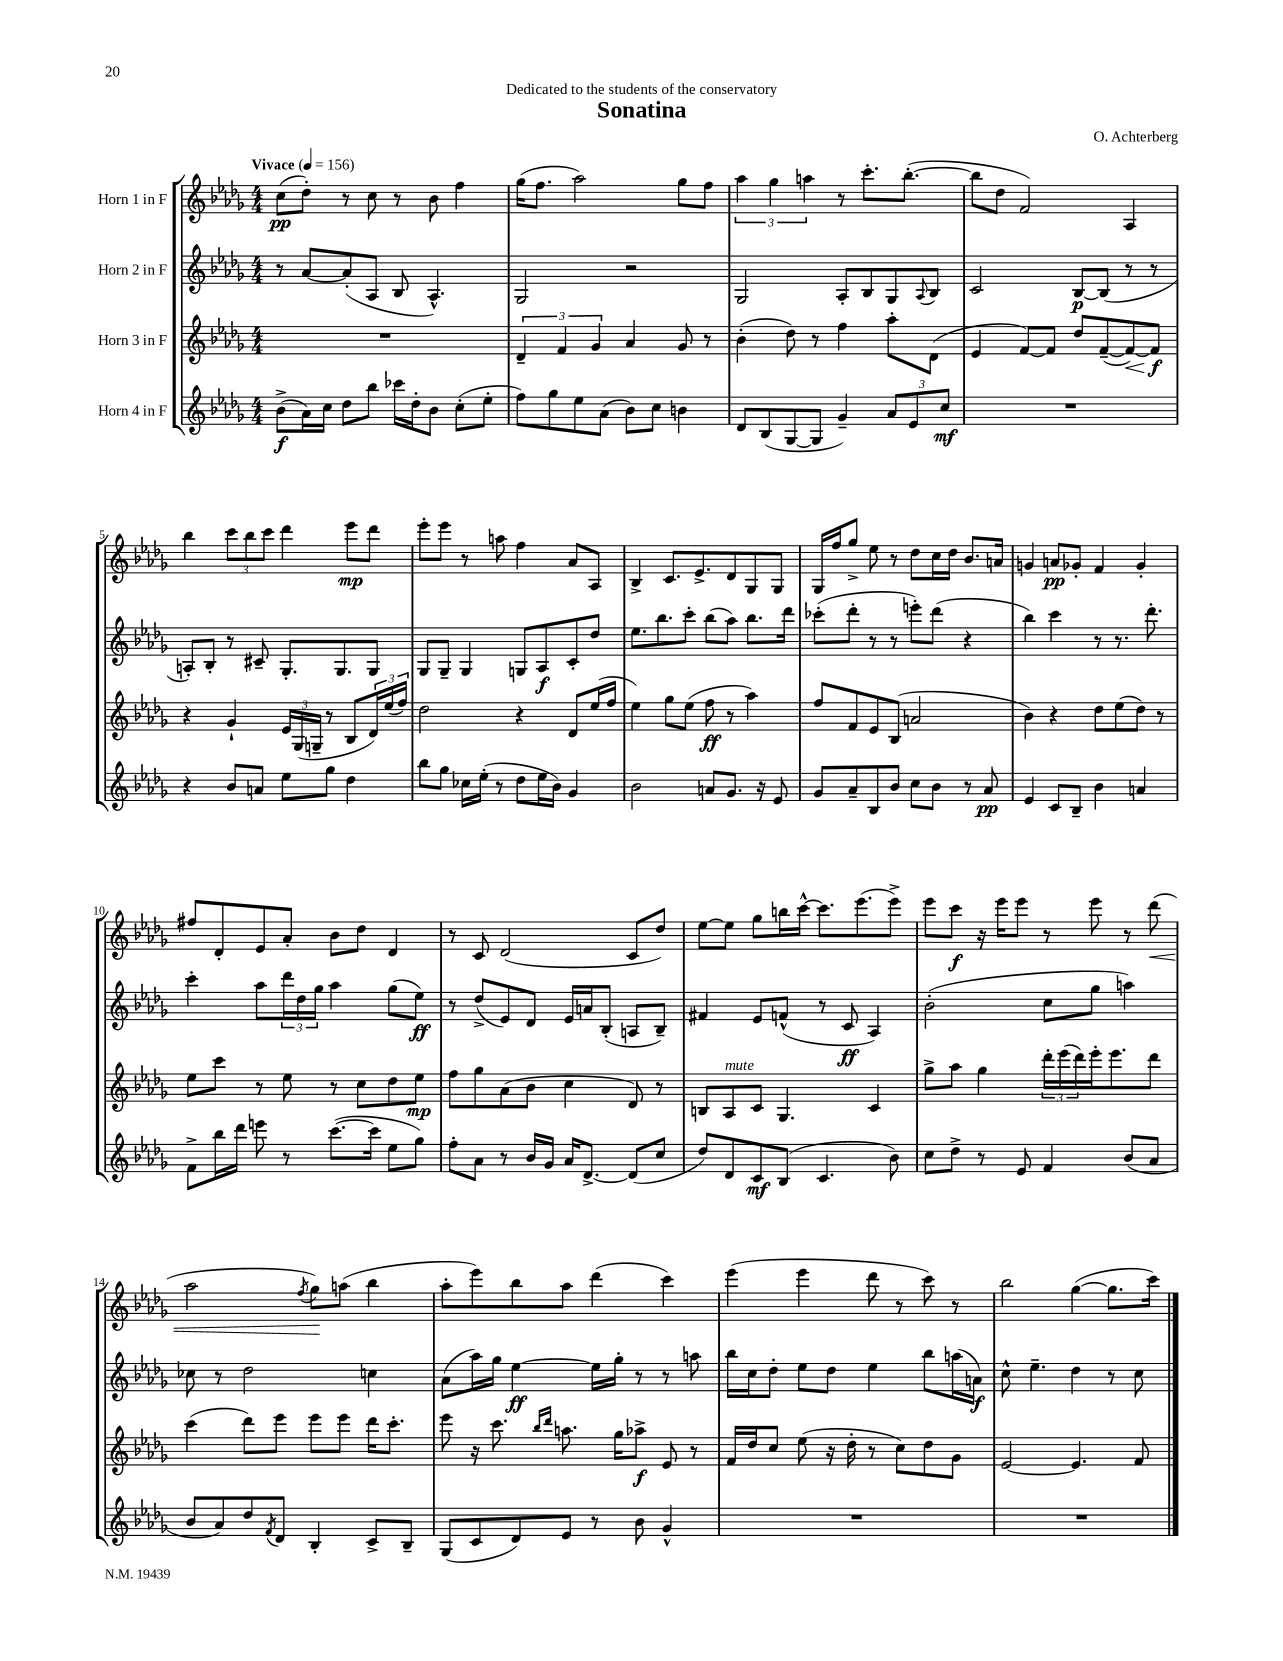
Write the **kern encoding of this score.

**kern	**kern	**kern	**kern
*staff4	*staff3	*staff2	*staff1
*clefG2	*clefG2	*clefG2	*clefG2
*k[b-e-a-d-g-]	*k[b-e-a-d-g-]	*k[b-e-a-d-g-]	*k[b-e-a-d-g-]
*M4/4	*M4/4	*M4/4	*M4/4
*MM156	*MM156	*MM156	*MM156
(8b-^\L	1r	8r	(8cc\L
16a-\L)	.	[8a-/L	8dd-'\J)
16cc\JJ	.	.	.
8dd-\L	.	(8a-'/]	8r
8bb-\J	.	8A-/J	8cc\
16ccc-\LL	.	8B-/	8r
16dd-'\J	.	.	.
8b-\J	.	4.A-^^/)	8b-\
(8cc'\L	.	.	4ff\
8ee-'\J	.	.	.
=	=	=	=
8ff\L)	6d-~/	2G-/	(16gg-\LK
.	.	.	8.ff\J
8gg-\	.	.	.
.	6f/	.	.
8ee-\	.	.	2aa-\)
.	6g-/	.	.
(8a-\J	.	.	.
8b-\L)	4a-/	2r	.
8cc\J	.	.	.
4b\	8g-/	.	8gg-\L
.	8r	.	8ff\J
=	=	=	=
8d-/L	(4b-'\	2G-/	6aa-\
(8B-/	.	.	.
.	.	.	6gg-\
[8G-/	8dd-\)	.	.
.	.	.	6aa\
8G-/]J	8r	.	.
4g-~/)	4ff\	8A-'/L	8r
.	.	8B-/	8.ccc'\L
12a-/L	8aa-'\L	8G-/	.
.	.	.	([8.bb-'\J
12e-/	.	.	.
.	.	8qqA-/	.
.	(8d-\J	8B-/J	.
12cc/J	.	.	.
=	=	=	=
1r	4e-/	2c/	8bb-\]L
.	.	.	8dd-\J
.	[8f/L)	.	2f/)
.	8f/]J	.	.
.	8dd-/L	[8B-/L	.
.	([8f~/	(8B-/]J	.
.	8f/_)	8r	4A-/
.	8f/]J	8r	.
=	=	=	=
4r	4r	8A'/L)	4bb-\
.	.	8B-'/J	.
8b-/L	4g-`/	8r	12ccc\L
.	.	.	12bb-\
8a/J	.	8c#~/	.
.	.	.	12ccc\J
8ee-\L	24e-/LL	8.G-'/L	4ddd-\
.	(24G-/	.	.
.	24G~/JJ	.	.
8gg-\J	8r	.	.
.	.	8.G-/	.
4dd-\	8B-/L	.	8eee-\L
.	24d-/L)	8G-/J	8ddd-\J
.	(24ee-/	.	.
.	24ff/JJ)	.	.
=	=	=	=
8bb-\L	2dd-\	8G-/L	8eee-'\L
8gg-\J	.	8G-~/J	8eee-\J
16cc-\LL	.	4G-/	8r
(16ee-'\JJ	.	.	.
8r	.	.	8aa\
8dd-\L	4r	8G/L	4ff\
16ee-\L	.	8A-/	.
16b-\JJ)	.	.	.
4g-/	8d-/L	8c'/	8a-/L
.	(16ee-/L	8dd-/J	8A-/J
.	16ff/JJ	.	.
=	=	=	=
2b-\	4ee-\)	8.ee-\L	4B-^/
.	.	8.bb-\	.
.	8gg-\L	.	8.c/L
.	(8ee-\J	8ccc'\J	.
.	.	.	8.e-^/
8a/L	8ff\	(8bb-\L	.
8.g-/J	8r	8aa-\J)	8d-/
.	4aa-\)	8.bb-\L	8G-/
16r	.	.	.
8e-/	.	.	8G-/J
.	.	16ddd-\Jk	.
=	=	=	=
8g-/L	8ff/L	(8ccc-'\L	16G-/LL
.	.	.	16ff/J
8a-~/	8f/	8ddd-'\J	8gg-^/J
8B-/	8e-/	8r	8ee-\
8b-/J	(8B-/J	8r	8r
8cc\L	2a/	8eee'\L)	8dd-\L
8b-\J	.	(8ddd-\J	16cc\L
.	.	.	16dd-\JJ
8r	.	4r	8.b-/L
8a-/	.	.	.
.	.	.	16a/Jk
=	=	=	=
4e-/	4b-\)	4bb-\)	4g/
8c/L	4r	4ccc\	8a/L
8B-~/J	.	.	8g-'/J
4b-\	8dd-\L	8r	4f/
.	(8ee-\	8.r	.
4a/	8dd-\J)	.	4g-'/
.	.	8.ddd-'\	.
.	8r	.	.
=	=	=	=
8f^\L	8ee-\L	4ccc'\	8ff#/L
16bb-\L	8ccc\J	.	8d-'/
16ddd-\JJ	.	.	.
8eee\	8r	8aa-\L	8e-/
8r	8ee-\	24ddd-\L	8a-'/J
.	.	24dd-\	.
.	.	24gg-\JJ	.
([8.ccc\L	8r	4aa-\	8b-\L
.	8cc\L	.	8dd-\J
16ccc\]Jk	.	.	.
8ee-\L	8dd-\	(8gg-\L	4d-/
8gg-\J)	8ee-\J	8ee-\J)	.
=	=	=	=
8ff'\L	8ff\L	8r	8r
8a-\J	8gg-\	(8dd-^/L	8c/
8r	(8a-\	8e-/)	(2d-/
16b-/LL	8b-\J	8d-/J	.
16g-/JJ	.	.	.
16a-/LK	4cc\	16e-/LL	.
[8.d-^/J	.	16a/J	.
.	.	(8B-'/J	.
(8d-/]L	8d-/)	8A/L	8c/L
8cc/J	8r	8B-~/J)	8dd-/J)
=	=	=	=
8dd-/L)	8B/L	4f#/	[8ee-\L
8d-/	8A-/	.	8ee-\]J
8c/	8c/J	8e-/L	8gg-\L
(8B-/J	4.G-/	(8f^^/J	16bb\L
.	.	.	[16ccc^^\JJ
4.c/	.	8r	8.ccc\]L
.	.	8c/	.
.	.	.	(8.eee-\
.	4c/	4A-/)	.
8b-\)	.	.	8eee-^\J)
=	=	=	=
8cc\L	8gg-^\L	(2b-'\	8eee-\L
8dd-^\J	8aa-\J	.	8ccc\J
8r	4gg-\	.	16r
.	.	.	16eee-\LK
8e-/	.	.	8eee-\J
4f/	24ddd-'\LL	8cc\L	8r
.	(24eee-\	.	.
.	24ddd-\)	.	.
.	16eee-'\J	8gg-\J	8eee-\
.	8.eee-\	.	.
(8b-/L	.	4aa\)	8r
8a-/J	8ddd-\J	.	(8ddd-\
=	=	=	=
8b-/L	(4ccc\	8cc-\	2aa-\
8a-/)	.	8r	.
8dd-/	8ddd-\L)	2dd-\	.
8qf/	.	.	.
8d-/J	8eee-\J	.	.
.	.	.	8qff/
4B-'/	8eee-\L	.	8gg-\L)
.	8eee-\J	.	(8aa\J
8c^/L	16ddd-\LK	4cc\	4bb-\
.	8.ccc'\J	.	.
8B-~/J	.	.	.
=	=	=	=
(8G-/L	8eee-\	(8a-\L	8aa-'\L
8c/	16r	16aa-\L)	8eee-\)
.	8.ccc\	16gg-\JJ	.
8d-/)	.	[4ee-\	8bb-\
.	16qqbb-/LL	.	.
.	16qqddd-/JJ	.	.
8e-/J	8.aa\	.	8aa-\J
8r	.	16ee-\]LL	(4ddd-\
.	16gg-\LK	16gg-'\JJ	.
8b-\	8aa-^\J	8r	.
4g-^^/	8e-/	8r	4ccc\)
.	8r	8aa\	.
=	=	=	=
1r	16f/LL	16bb-\LL	(4eee-\
.	16dd-/J	16cc\J	.
.	8cc/J	8dd-'\J	.
.	(8ee-\	8ee-\L	4eee-\
.	16r	8dd-\J	.
.	16dd-'\	.	.
.	8r	4ee-\	8ddd-\
.	8cc\L)	.	8r
.	8dd-\	8bb-\L	8ccc\)
.	8g-\J	(16aa\L	8r
.	.	16a\JJ)	.
=	=	=	=
1r	[2e-/	8cc^^\	2bb-\
.	.	4.ee-~\	.
.	4.e-/]	4dd-\	([4gg-\
.	.	8r	8.gg-\]L
.	8f/	8cc\	.
.	.	.	16ccc\Jk)
==	==	==	==
*-	*-	*-	*-
